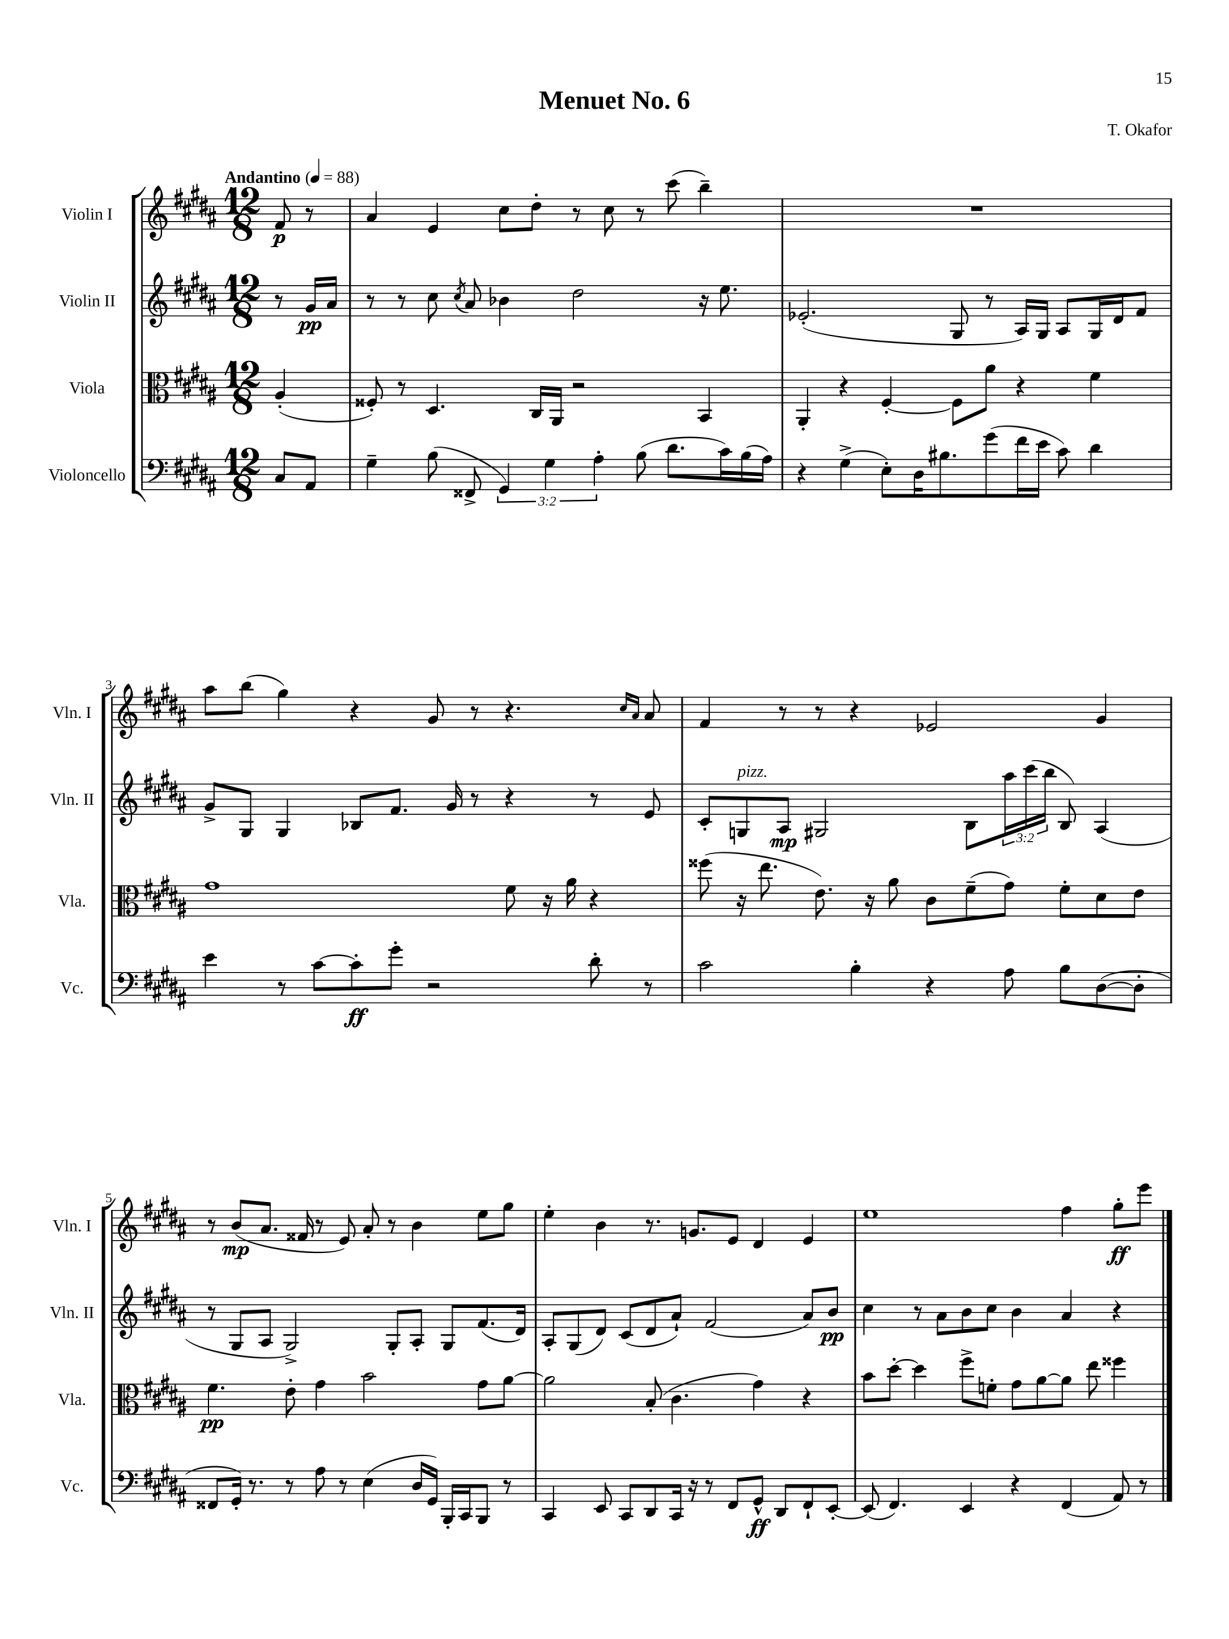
\header { title = "Menuet No. 6" composer = "T. Okafor" }
<<
\new StaffGroup <<
\new Staff = "s0" \with { instrumentName = "Violin I" shortInstrumentName = "Vln. I" } {
    \clef treble \key b \major \numericTimeSignature \time 12/8 \partial 4 \tempo "Andantino" 4 = 88
    fis'8\p r8 |
    ais'4 e'4 cis''8 dis''8-. r8 cis''8 r8 cis'''8( b''4--) |
    R1. |
    ais''8 b''8( gis''4) r4 gis'8 r8 r4. \grace { cis''16 ais'16 } ais'8 |
    fis'4 r8 r8 r4 ees'2 gis'4 |
    r8 b'8\mp( ais'8. fisis'16 r8 e'8) ais'8-. r8 b'4 e''8 gis''8 |
    e''4-. b'4 r8. g'8. e'8 dis'4 e'4 |
    e''1 fis''4 gis''8-.\ff e'''8 \bar "|." |
}
\new Staff = "s1" \with { instrumentName = "Violin II" shortInstrumentName = "Vln. II" } {
    \clef treble \key b \major \numericTimeSignature \time 12/8 \override Staff.TupletNumber.text = #tuplet-number::calc-fraction-text \partial 4
    r8 gis'16\pp ais'16 |
    r8 r8 cis''8 \acciaccatura { cis''8 } ais'8 bes'4 dis''2 r16 e''8. |
    ees'2.-.( gis8 r8 ais16) gis16 ais8 gis16 dis'16 fis'8 |
    gis'8-> gis8 gis4 bes8 fis'8. gis'16 r8 r4 r8 e'8 |
    cis'8-. g8^\markup { \italic "pizz." } ais8\mp gis2 b8 \tuplet 3/2 { ais''16 cis'''16( b''16 } b8) ais4( |
    r8 gis8 ais8 gis2->) gis8-. ais8-. gis8 fis'8.( dis'16) |
    ais8-. gis8( dis'8) cis'8( dis'8 ais'8-!) fis'2( ais'8) b'8\pp |
    cis''4 r8 ais'8 b'8 cis''8 b'4 ais'4 r4 \bar "|." |
}
\new Staff = "s2" \with { instrumentName = "Viola" shortInstrumentName = "Vla." } {
    \clef alto \key b \major \numericTimeSignature \time 12/8 \partial 4
    ais4-.( |
    fisis8-.) r8 dis4. cis16 ais,16 r2 b,4 |
    ais,4-. r4 fis4~-. fis8 ais'8 r4 fis'4 |
    gis'1 fis'8 r16 ais'16 r4 |
    fisis''8( r16 e''8. e'8.) r16 ais'8 cis'8 fis'8--( gis'8) fis'8-. dis'8 e'8 |
    fis'4.\pp e'8-. gis'4 b'2 gis'8 ais'8~ |
    ais'2 b8-.( cis'4. gis'4) r4 |
    b'8 dis''8~-. dis''4 fis''8-> f'8-. gis'8 ais'8~ ais'8 e''8 fisis''4 \bar "|." |
}
\new Staff = "s3" \with { instrumentName = "Violoncello" shortInstrumentName = "Vc." } {
    \clef bass \key b \major \numericTimeSignature \time 12/8 \override Staff.TupletNumber.text = #tuplet-number::calc-fraction-text \partial 4
    cis8 ais,8 |
    gis4-- b8( fisis,8-> \tuplet 3/2 { gis,4) gis4 ais4-. } b8( dis'8. cis'16) b16( ais16) |
    r4 gis4->( e8-.) dis16 bis8. gis'8( fis'16 e'16 cis'8) dis'4 |
    e'4 r8 cis'8~ cis'8-.\ff gis'8-. r2 dis'8-. r8 |
    cis'2 b4-. r4 ais8 b8 dis8~( dis8-. |
    fisis,8 gis,16-.) r8. r8 ais8 r8 e4( dis16 gis,16) b,,16-. cis,16 b,,8 r8 |
    cis,4 e,8 cis,8 dis,8 cis,16 r16 r8 fis,8 gis,8-^\ff dis,8 fis,8-! e,8~-. |
    e,8( fis,4.) e,4 r4 fis,4( ais,8) r8 \bar "|." |
}
>>
>>
